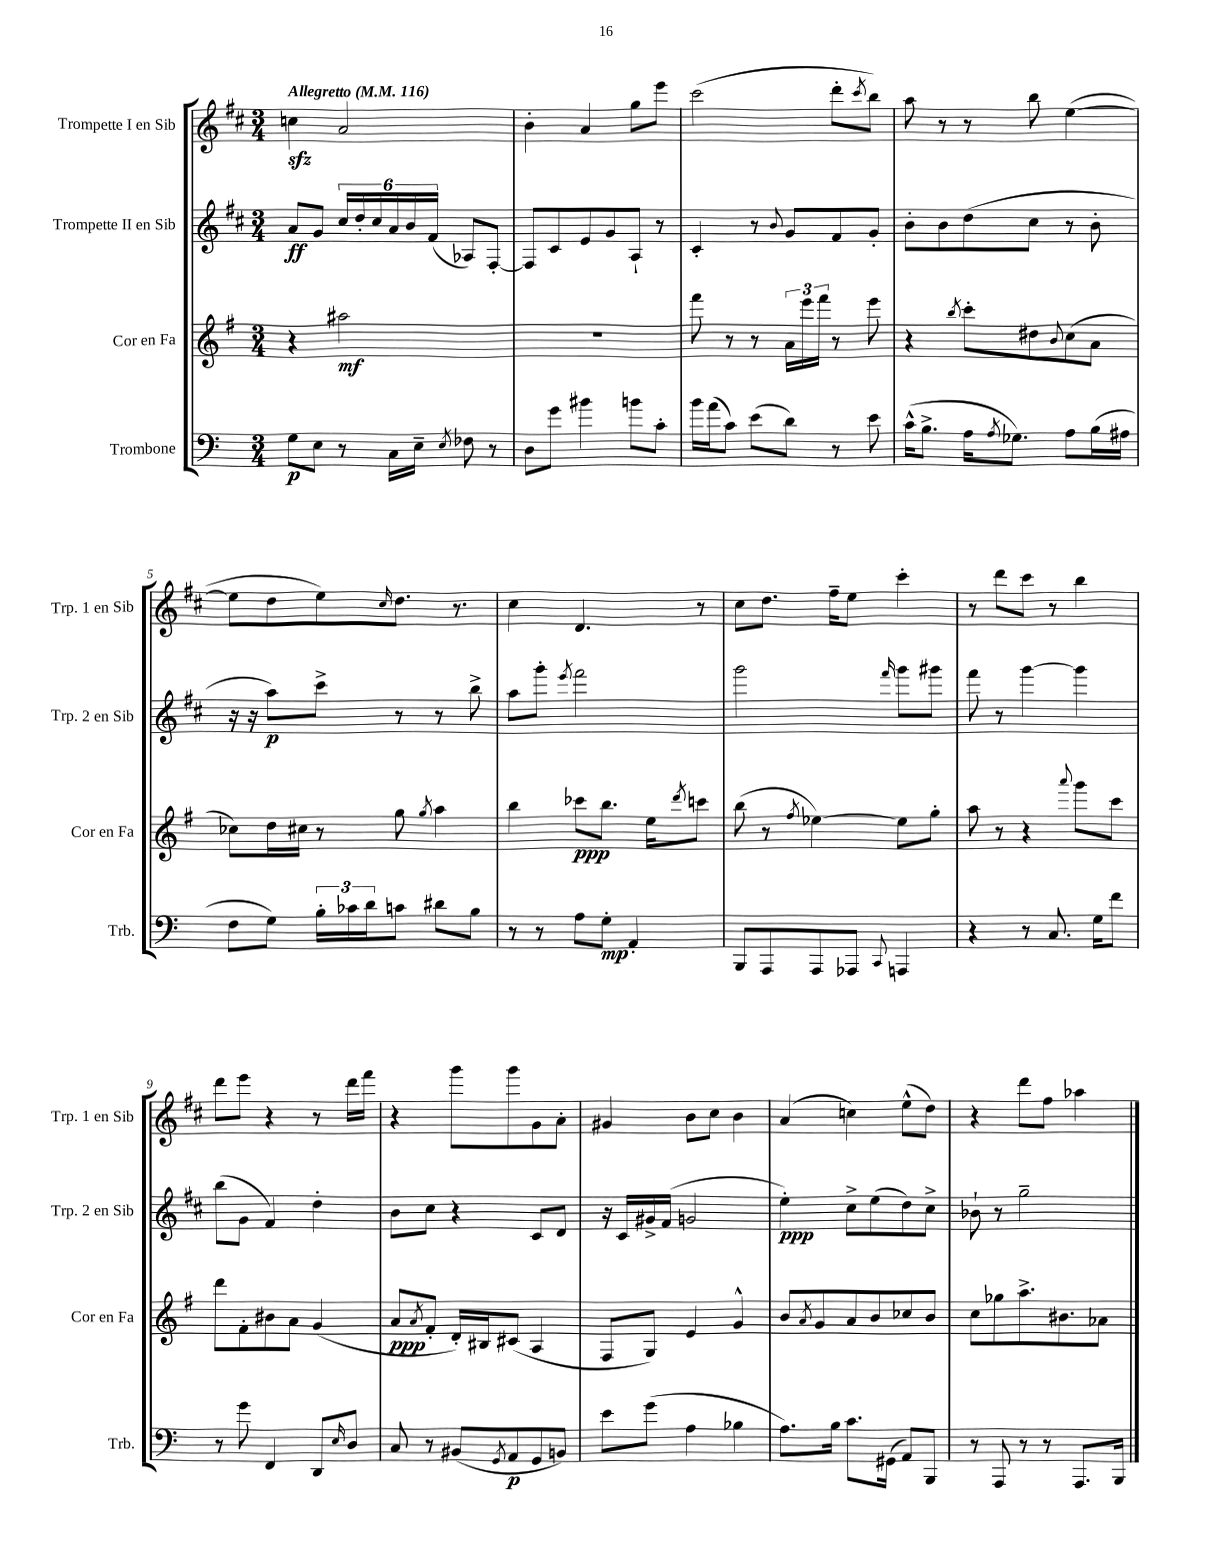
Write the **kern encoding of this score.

**kern	**kern	**kern	**kern
*staff4	*staff3	*staff2	*staff1
*clefF4	*clefG2	*clefG2	*clefG2
*k[]	*k[f#]	*k[f#c#]	*k[f#c#]
*M3/4	*M3/4	*M3/4	*M3/4
*MM116	*MM116	*MM116	*MM116
8G	4r	8a	4cc
8E	.	8g	.
8r	2aa#	24cc#	2a
.	.	24dd'	.
.	.	24cc#	.
16C	.	24a	.
.	.	24b	.
16E~	.	.	.
.	.	(24f#	.
8qE	.	.	.
8F-	.	8A-)	.
8r	.	[8F#'	.
=	=	=	=
8D	2.r	8F#]	4b'
8g	.	8c#	.
4b#	.	8e	4a
.	.	8g	.
8b	.	8A`	8gg
8c'	.	8r	8eee
=	=	=	=
16b	8fff#	4c#'	(2ccc#
(16a	.	.	.
8c)	8r	.	.
(8e	8r	8r	.
.	.	8qqb	.
8d)	24a	8g	.
.	24eee	.	.
.	24fff#	.	.
8r	8r	8f#	8ddd'
.	.	.	8qccc#
8e	8eee	8g'	8bb)
=	=	=	=
(16c^^	4r	8b'	8aa
8.B^	.	.	.
.	.	8b	8r
.	8qbb	.	.
16A	8ccc'	(8dd	8r
8qA	.	.	.
8.G-)	.	.	.
.	8dd#	8cc#	8bb
.	8qqb	.	.
8A	(8cc	8r	([4ee
(16B	8a	8b'	.
16A#	.	.	.
=	=	=	=
8F	8cc-)	16r	8ee]
.	.	16r	.
8G)	16dd	8aa)	8dd
.	16cc#	.	.
24B'	8r	8ccc#^	8ee)
24c-	.	.	.
24d	.	.	.
.	.	.	16qqcc#
8c	8gg	8r	8.dd
.	8qgg	.	.
8d#	4aa	8r	.
.	.	.	8.r
8B	.	8bb^	.
=	=	=	=
8r	4bb	8aa	4cc#
8r	.	8ggg'	.
.	.	8qeee	.
8A	8ccc-	2fff#	4.d
8G'	8.bb	.	.
4AA'	.	.	.
.	16ee	.	.
.	8qddd	.	.
.	8ccc	.	8r
=	=	=	=
8BBB	(8bb	2ggg	8cc#
8AAA	8r	.	8.dd
.	8qff#	.	.
8AAA	[4ee-)	.	.
.	.	.	16ff#~
8AAA-	.	.	8ee
8qqCC	.	16qqfff#	.
4AAA	8ee-]	8ggg	4ccc#'
.	8gg'	8ggg#	.
=	=	=	=
4r	8aa	8fff#	8r
.	8r	8r	8ddd
8r	4r	[4ggg	8ccc#
8.C	.	.	8r
.	8qqaaa	.	.
.	8ggg	4ggg]	4bb
16G	.	.	.
8f	8ccc	.	.
=	=	=	=
8r	8ddd	(8bb	8ddd
8g	8f#'	8g	8eee
4FF	8b#	4f#)	4r
.	8a	.	.
8DD	(4g	4dd'	8r
16qqE	.	.	.
8D	.	.	16ddd
.	.	.	16fff#
=	=	=	=
8C	8a	8b	4r
.	8qa	.	.
8r	8f#'	8cc#	.
(8BB#	16d')	4r	8ggg
.	16B#	.	.
8qGG	.	.	.
8AA	(8c#	.	8ggg
8GG	4A	8c#	8g
8BB)	.	8d	8a'
=	=	=	=
8e	8F#	16r	4g#
.	.	16c#	.
(8g	8G)	16g#^	.
.	.	(16f#	.
4A	4e	2g	8b
.	.	.	8cc#
4B-	4g^^	.	4b
=	=	=	=
8.A)	8b	4ee')	(4a
.	8qa	.	.
.	8g	.	.
16B	.	.	.
8.c	8a	8cc#^	4cc)
.	8b	(8ee	.
(16GG#	.	.	.
8AA)	8cc-	8dd)	(8ee^^
8BBB	8b	8cc#^	8dd)
=	=	=	=
8r	8cc	8b-`	4r
8AAA	8gg-	8r	.
8r	8.aa^	2gg~	8ddd
8r	.	.	8ff#
.	8.b#	.	.
8.AAA	.	.	4aa-
.	8a-	.	.
16BBB	.	.	.
==	==	==	==
*-	*-	*-	*-
